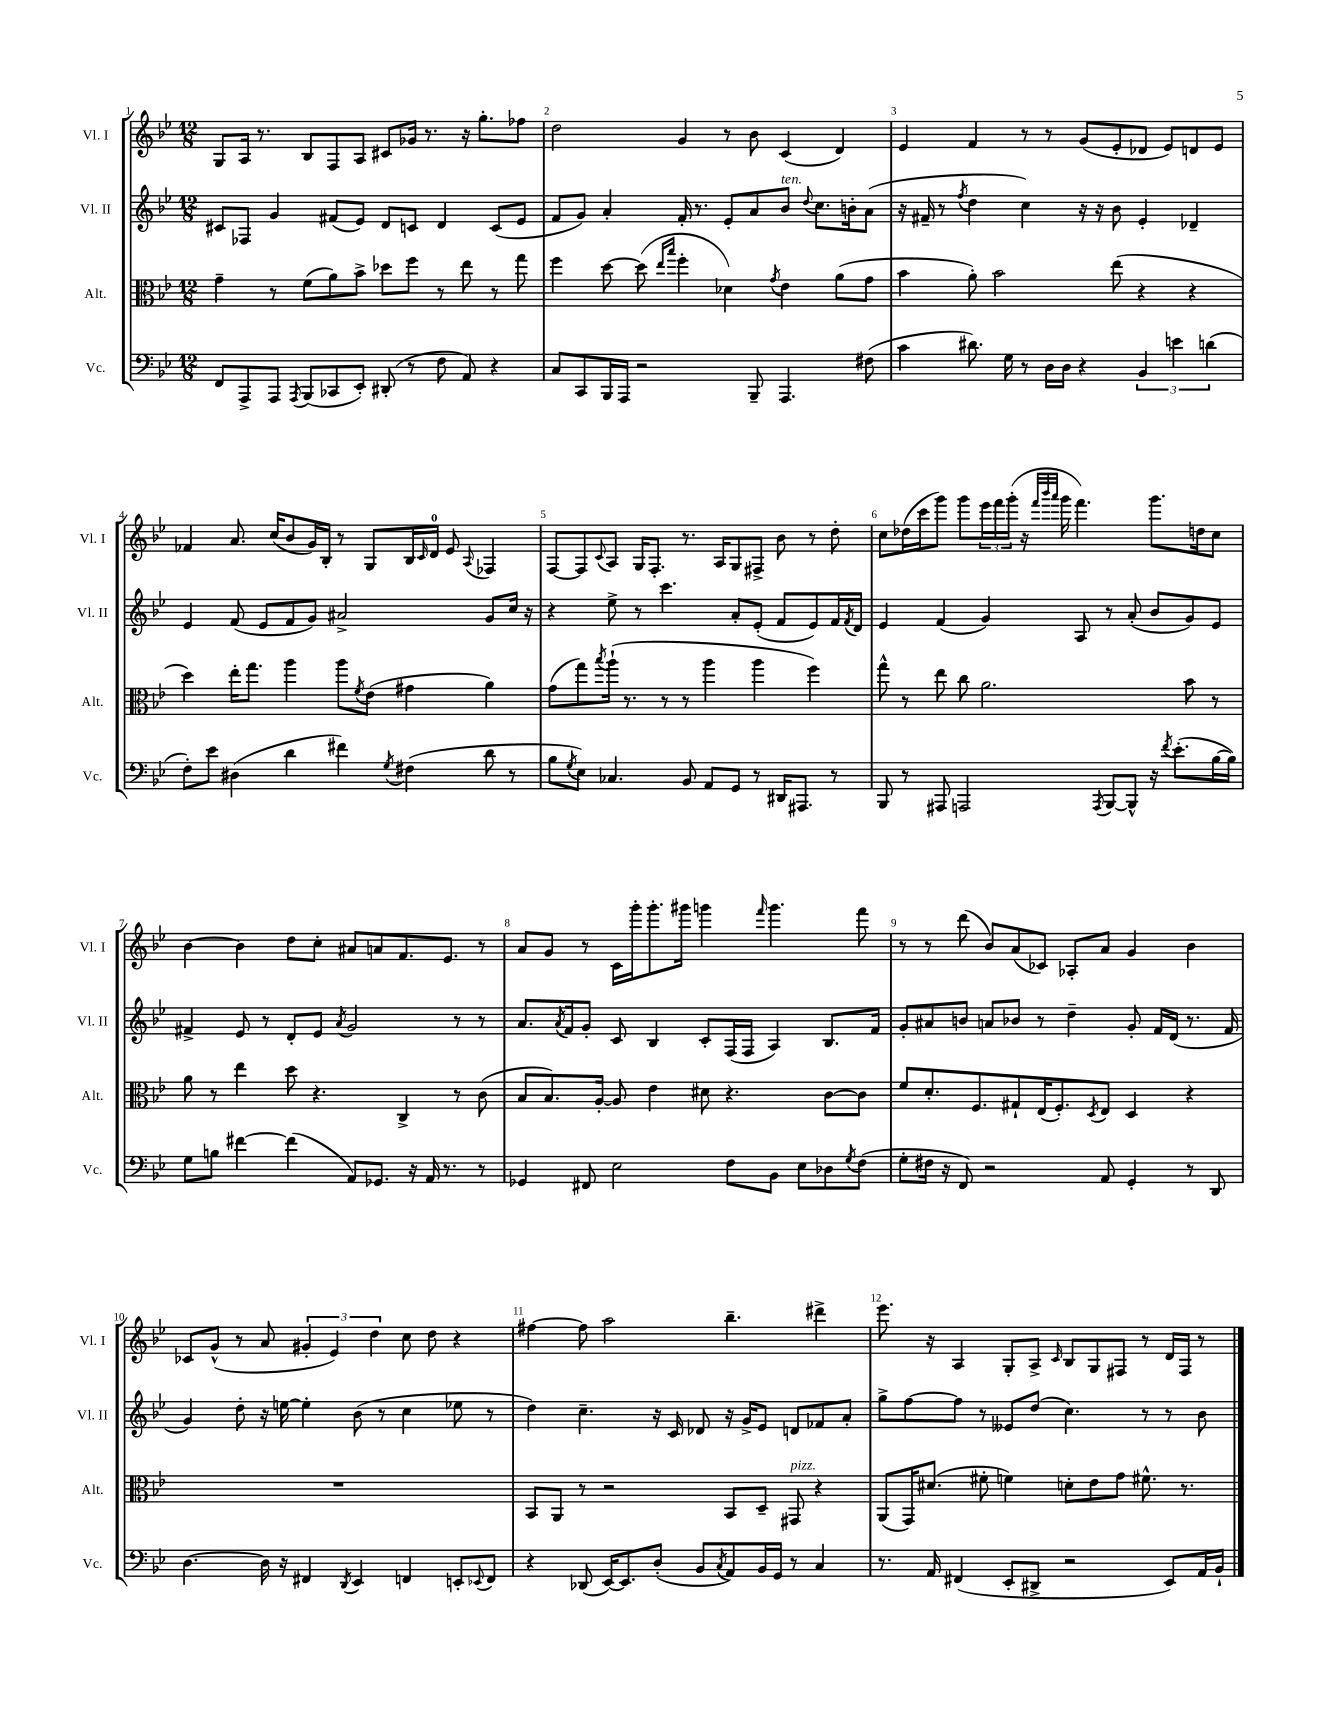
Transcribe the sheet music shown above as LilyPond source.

<<
\new StaffGroup <<
\new Staff = "s0" \with { instrumentName = "Vl. I" shortInstrumentName = "Vl. I" } {
    \clef treble \key bes \major \numericTimeSignature \time 12/8
    g8 a16 r8. bes8 f8 a8 cis'8 ges'16 r8. r16 g''8.-. fes''8 |
    d''2 g'4 r8 bes'8 c'4( d'4) |
    ees'4 f'4 r8 r8 g'8( ees'8-. des'8 ees'8) d'8 ees'8 |
    fes'4 a'8. c''16( bes'8 g'16) bes16-. r8 g8 bes16 \grace { c'16 } d'16-0 ees'8 \appoggiatura { a8 } fes4 |
    f8~ f8 \appoggiatura { c'8 } a8 g16 f8.-. r8. a16 g8 fis8-> bes'8 r8 d''8-. |
    c''8 des''16( c'''16 g'''8) g'''8 \tuplet 3/2 { ees'''16 f'''16 g'''16-.( } r16 \grace { f'''32 bes'''32 a'''32 } g'''16 f'''4.) g'''8. d''16 c''8 |
    bes'4~ bes'4 d''8 c''8-. ais'8 a'8 f'8. ees'8. r8 |
    a'8 g'8 r8 c'16 g'''16-. g'''8.-. gis'''16 g'''4 \grace { f'''16 } g'''4. f'''8 |
    r8 r8 d'''8( bes'8) a'8( ces'8) aes8-. a'8 g'4 bes'4 |
    ces'8 g'8-^( r8 a'8 \tuplet 3/2 { gis'4-. ees'4) d''4 } c''8 d''8 r4 |
    fis''4~ fis''8 a''2 bes''4.-- dis'''4-> |
    ees'''8. r16 a4 g8-. a8-> \grace { c'16 } bes8 g8 fis8 r8 d'16 fis16 r8 \bar "|." |
}
\new Staff = "s1" \with { instrumentName = "Vl. II" shortInstrumentName = "Vl. II" } {
    \clef treble \key bes \major \numericTimeSignature \time 12/8
    cis'8 fes8 g'4 fis'8( ees'8) d'8 c'8 d'4 c'8( ees'8 |
    f'8 g'8) a'4-. f'16-. r8. ees'8-. a'8 bes'8^\markup { \italic "ten." } \appoggiatura { d''8 } c''8. b'16-. a'8( |
    r16 fis'16-- r8 \acciaccatura { f''8 } d''4 c''4) r16 r16 bes'8 ees'4-. des'4-- |
    ees'4 f'8( ees'8 f'8 g'8) ais'2-> g'8 c''16 r16 |
    r4 ees''8-> r8 c'''4. a'8-. ees'8-.( f'8 ees'8) f'16 \acciaccatura { f'8 } d'16 |
    ees'4 f'4( g'4) a8 r8 a'8-.( bes'8 g'8) ees'8 |
    fis'4-> ees'8 r8 d'8-. ees'8 \acciaccatura { a'8 } g'2 r8 r8 |
    a'8. \acciaccatura { a'8 } f'16 g'8-. c'8 bes4 c'8-. f16( f16 a4) bes8. f'16 |
    g'8-. ais'8 b'8 a'8 bes'8 r8 d''4-- g'8-. f'16 d'16( r8. f'16 |
    g'4) d''8-. r16 e''16~ e''4-. bes'8( r8 c''4 ees''8 r8 |
    d''4) c''4.-- r16 c'16 des'8 r16 g'16-> ees'8 d'8 fes'8 a'8-. |
    g''8-> f''8~ f''8 r8 eeses'8 d''8( c''4.) r8 r8 bes'8 \bar "|." |
}
\new Staff = "s2" \with { instrumentName = "Alt." shortInstrumentName = "Alt." } {
    \clef alto \key bes \major \numericTimeSignature \time 12/8
    g'4-- r8 f'8( a'8) bes'8-> des''8 f''8 r8 ees''8 r8 g''8 |
    f''4 d''8~ d''8( \grace { ees''16 bes''16 } f''4-. des'4) \acciaccatura { g'8 } ees'4 a'8( g'8 |
    bes'4 a'8-.) bes'2 ees''8( r4 r4 |
    d''4) ees''16-. g''8. a''4 a''8 \acciaccatura { f'8 } ees'8( gis'4 a'4) |
    g'8( g''8) \acciaccatura { bes''8 } a''16-!( r8. r8 r8 a''4 a''4 f''4) |
    g''8-^ r8 ees''8 c''8 a'2. bes'8 r8 |
    a'8 r8 ees''4 d''8 r4. c4-> r8 c'8( |
    bes8 bes8.) a16~-. a8 ees'4 dis'8 r4. c'8~ c'8 |
    f'8 d'8.-. f8. gis8-! ees16( f8.-.) \acciaccatura { d8 } ees8 d4 r4 |
    R1. |
    bes,8 a,8 r8 r2 bes,8 d8-- gis,8^\markup { \italic "pizz." } r4 |
    a,8( g,16) dis'8.( fis'8-. f'4) d'8-. ees'8 g'8 fis'8.-^ r8. \bar "|." |
}
\new Staff = "s3" \with { instrumentName = "Vc." shortInstrumentName = "Vc." } {
    \clef bass \key bes \major \numericTimeSignature \time 12/8
    f,8 a,,8-> a,,8 \acciaccatura { a,,8 } bes,,8( ces,8 ees,8-.) dis,8-.( r8 f8 a,8) r4 |
    c8 c,8 bes,,16 a,,16 r2 bes,,8-- a,,4. fis8( |
    c'4 dis'8.) g16 r8 d16 d16 r4 \tuplet 3/2 { bes,4 e'4 d'4( } |
    f8-.) ees'8 dis4( d'4 fis'4) \acciaccatura { g8 } fis4( d'8 r8 |
    bes8 \acciaccatura { g8 } ees8) ces4. bes,8 a,8 g,8 r8 dis,16 ais,,8. r8 |
    bes,,8 r8 ais,,8 a,,2 \acciaccatura { a,,8 } bes,,8~ bes,,8-^ r16 \acciaccatura { f'8 } ees'8.-.( bes16~ bes16) |
    g8 b8 fis'4~ fis'4( a,8) ges,8. r16 a,16 r8. r8 |
    ges,4 fis,8 ees2 f8 bes,8 ees8 des8 \acciaccatura { g8 } f8( |
    g8-. fis16 r16 f,8) r2 a,8 g,4-. r8 d,8 |
    d4.~ d16 r16 fis,4 \acciaccatura { d,8 } ees,4 f,4 e,8-. \appoggiatura { ees,8 } f,8 |
    r4 des,8( ees,16~) ees,8. d8-.( bes,8 \acciaccatura { c8 } a,8) bes,16 g,16 r8 c4 |
    r8. a,16 fis,4( ees,8-. dis,8-> r2 ees,8) a,16 bes,16-! \bar "|." |
}
>>
>>
\layout { \context { \Score \override BarNumber.break-visibility = ##(#f #t #t) barNumberVisibility = #all-bar-numbers-visible } }
